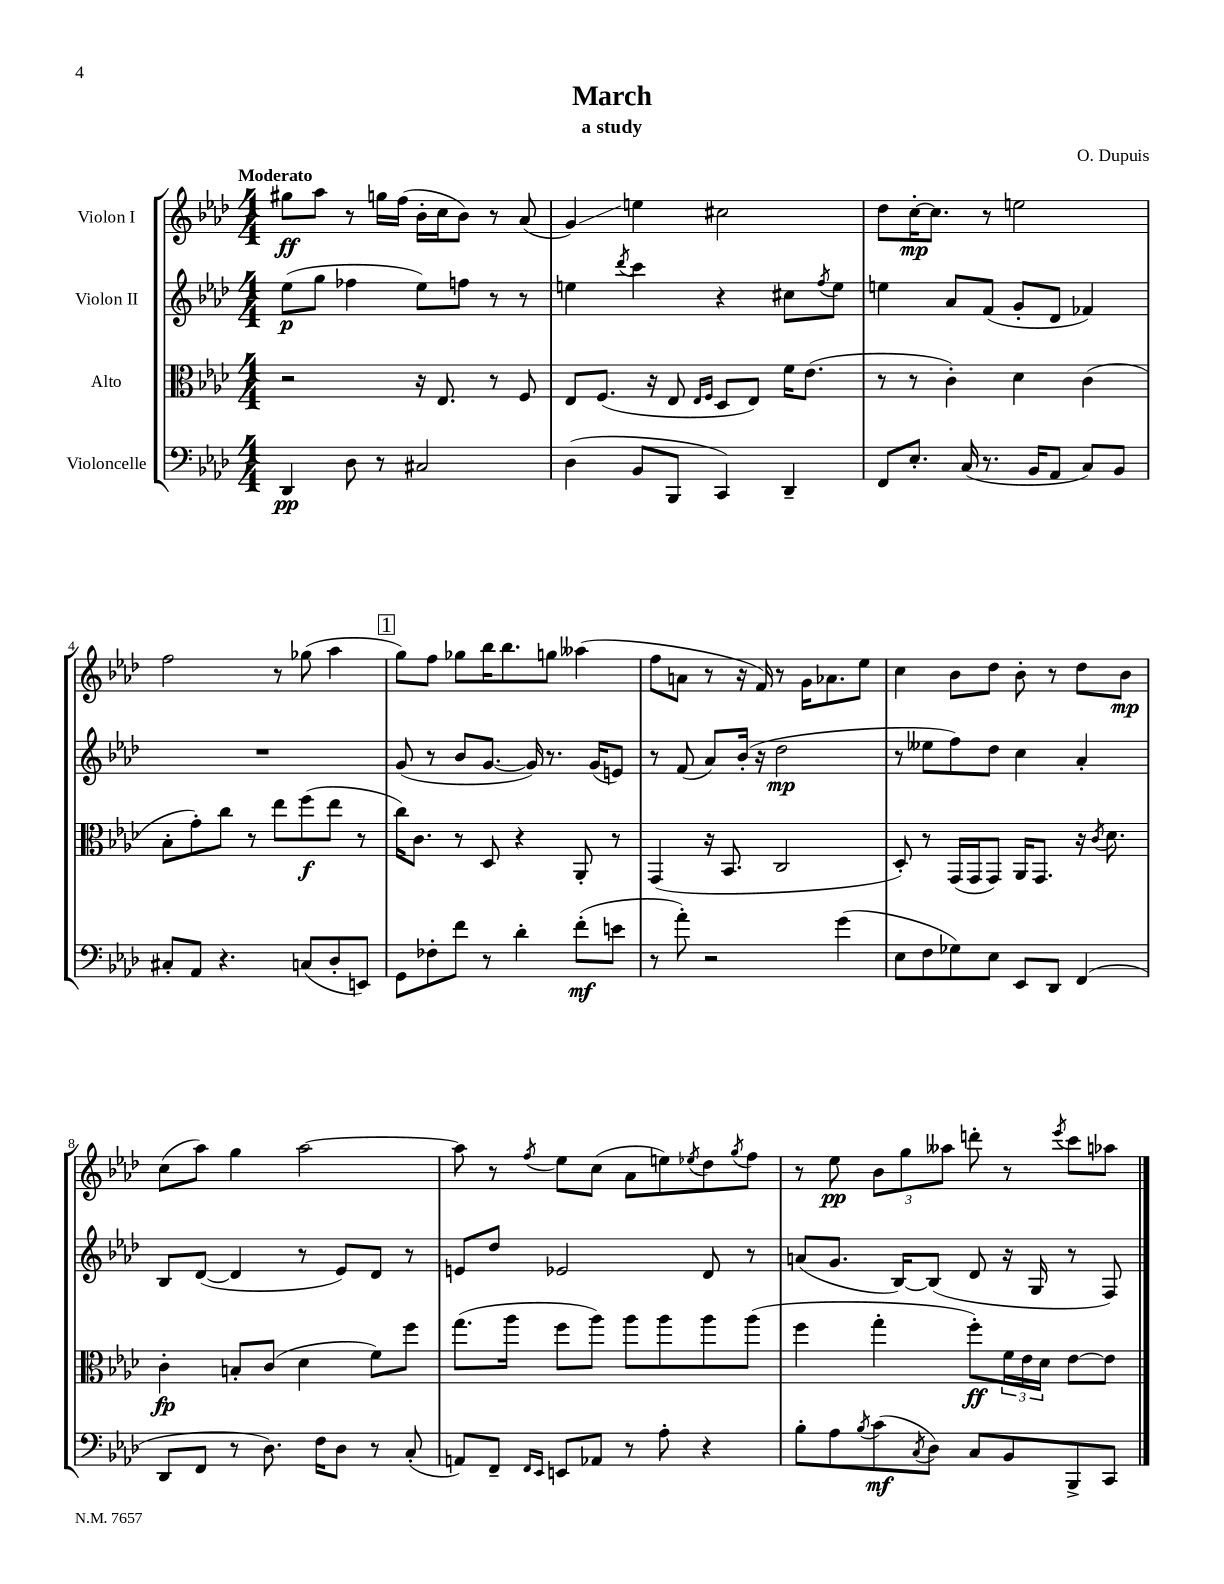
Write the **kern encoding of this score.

**kern	**kern	**kern	**kern
*staff4	*staff3	*staff2	*staff1
*clefF4	*clefC3	*clefG2	*clefG2
*k[b-e-a-d-]	*k[b-e-a-d-]	*k[b-e-a-d-]	*k[b-e-a-d-]
*M4/4	*M4/4	*M4/4	*M4/4
4DD-	2r	(8ee-	8gg#
.	.	8gg	8aa-
8D-	.	4ff-	8r
8r	.	.	16gg
.	.	.	(16ff
2C#	16r	8ee-)	16b-'
.	8.E-	.	16cc
.	.	8ff	8b-)
.	8r	8r	8r
.	8F	8r	(8a-
=	=	=	=
(4D-	8E-	4ee	4g)
.	(8.F	.	.
.	.	8qddd-	.
8BB-	.	4ccc	4ee
.	16r	.	.
8BBB-	8E-	.	.
.	16qqE-	.	.
.	16qqF	.	.
4CC)	8D-	4r	2cc#
.	8E-)	.	.
4DD-~	16f	8cc#	.
.	(8.e-	.	.
.	.	8qff	.
.	.	8ee	.
=	=	=	=
8FF	8r	4ee	8dd-
8.E-'	8r	.	[16cc'
.	.	.	8.cc]
.	4c')	8a-	.
(16C	.	.	.
8.r	.	(8f	8r
.	4d-	8g'	2ee
16BB-	.	.	.
8AA-	.	8d-	.
8C)	(4c	4f-)	.
8BB-	.	.	.
=	=	=	=
8C#'	8B-'	1r	2ff
8AA-	8g')	.	.
4.r	8cc	.	.
.	8r	.	.
.	8ee-	.	8r
(8C	(8ff	.	(8gg-
8D-'	8ee-	.	4aa-
8EE)	8r	.	.
=	=	=	=
8GG	16cc)	(8g	8gg)
.	8.c	.	.
8F-'	.	8r	8ff
8f	8r	8b-	8gg-
8r	8D-	[8.g	16bb-
.	.	.	8.bb-
4d-'	4r	.	.
.	.	16g])	.
.	.	8.r	8gg
(8f'	8AA-'	.	(4aa--
.	.	(16g	.
8e	8r	8e)	.
=	=	=	=
8r	(4GG	8r	8ff
8a-')	.	(8f	8a
2r	16r	8a-)	8r
.	8.BB-	.	.
.	.	(16b-'	16r
.	.	16r	16f)
.	2C	2dd-	8r
.	.	.	16g
.	.	.	8.a-
(4g	.	.	.
.	.	.	8ee-
=	=	=	=
8E-	8D-')	8r	4cc
8F	8r	8ee--	.
8G-)	(16GG	8ff)	8b-
.	16GG	.	.
8E-	8GG)	8dd-	8dd-
8EE-	16AA-	4cc	8b-'
.	8.GG	.	.
8DD-	.	.	8r
(4FF	16r	4a-'	8dd-
.	8qc	.	.
.	8.d-	.	.
.	.	.	8b-
=	=	=	=
8DD-	4c'	8B-	(8cc
8FF	.	([8d-	8aa-)
8r	8B'	4d-]	4gg
8.D-)	(8c	.	.
.	4d-	8r	[2aa-
16F	.	.	.
8D-	.	8e-)	.
8r	8f)	8d-	.
(8C'	8ff	8r	.
=	=	=	=
8AA)	(8.gg	8e	8aa-]
8FF~	.	8dd-	8r
.	16aa-	.	.
16qqFF	.	.	.
16qqEE-	.	.	8qff
8EE	8ff	2e-	8ee-
8AA-	8aa-)	.	(8cc
8r	8aa-	.	8a-
8A-'	8aa-	.	8ee)
.	.	.	8qee-
4r	8aa-	8d-	8dd-
.	.	.	8qgg
.	(8aa-	8r	8ff
=	=	=	=
8B-'	4ff	(8a	8r
8A-	.	8.g	8ee-
8qB-	.	.	.
(8c	4gg'	.	12b-
.	.	[16B-)	.
.	.	.	12gg
8qC	.	.	.
8D-)	.	(8B-]	.
.	.	.	12aa--
8C	8ff')	8d-	8ddd'
8BB-	24f	16r	8r
.	24e-	.	.
.	.	16G	.
.	24d-	.	.
.	.	.	8qeee-
8BBB-^	[8e-	8r	8ccc
8CC	8e-]	8F)	8aa-
==	==	==	==
*-	*-	*-	*-
